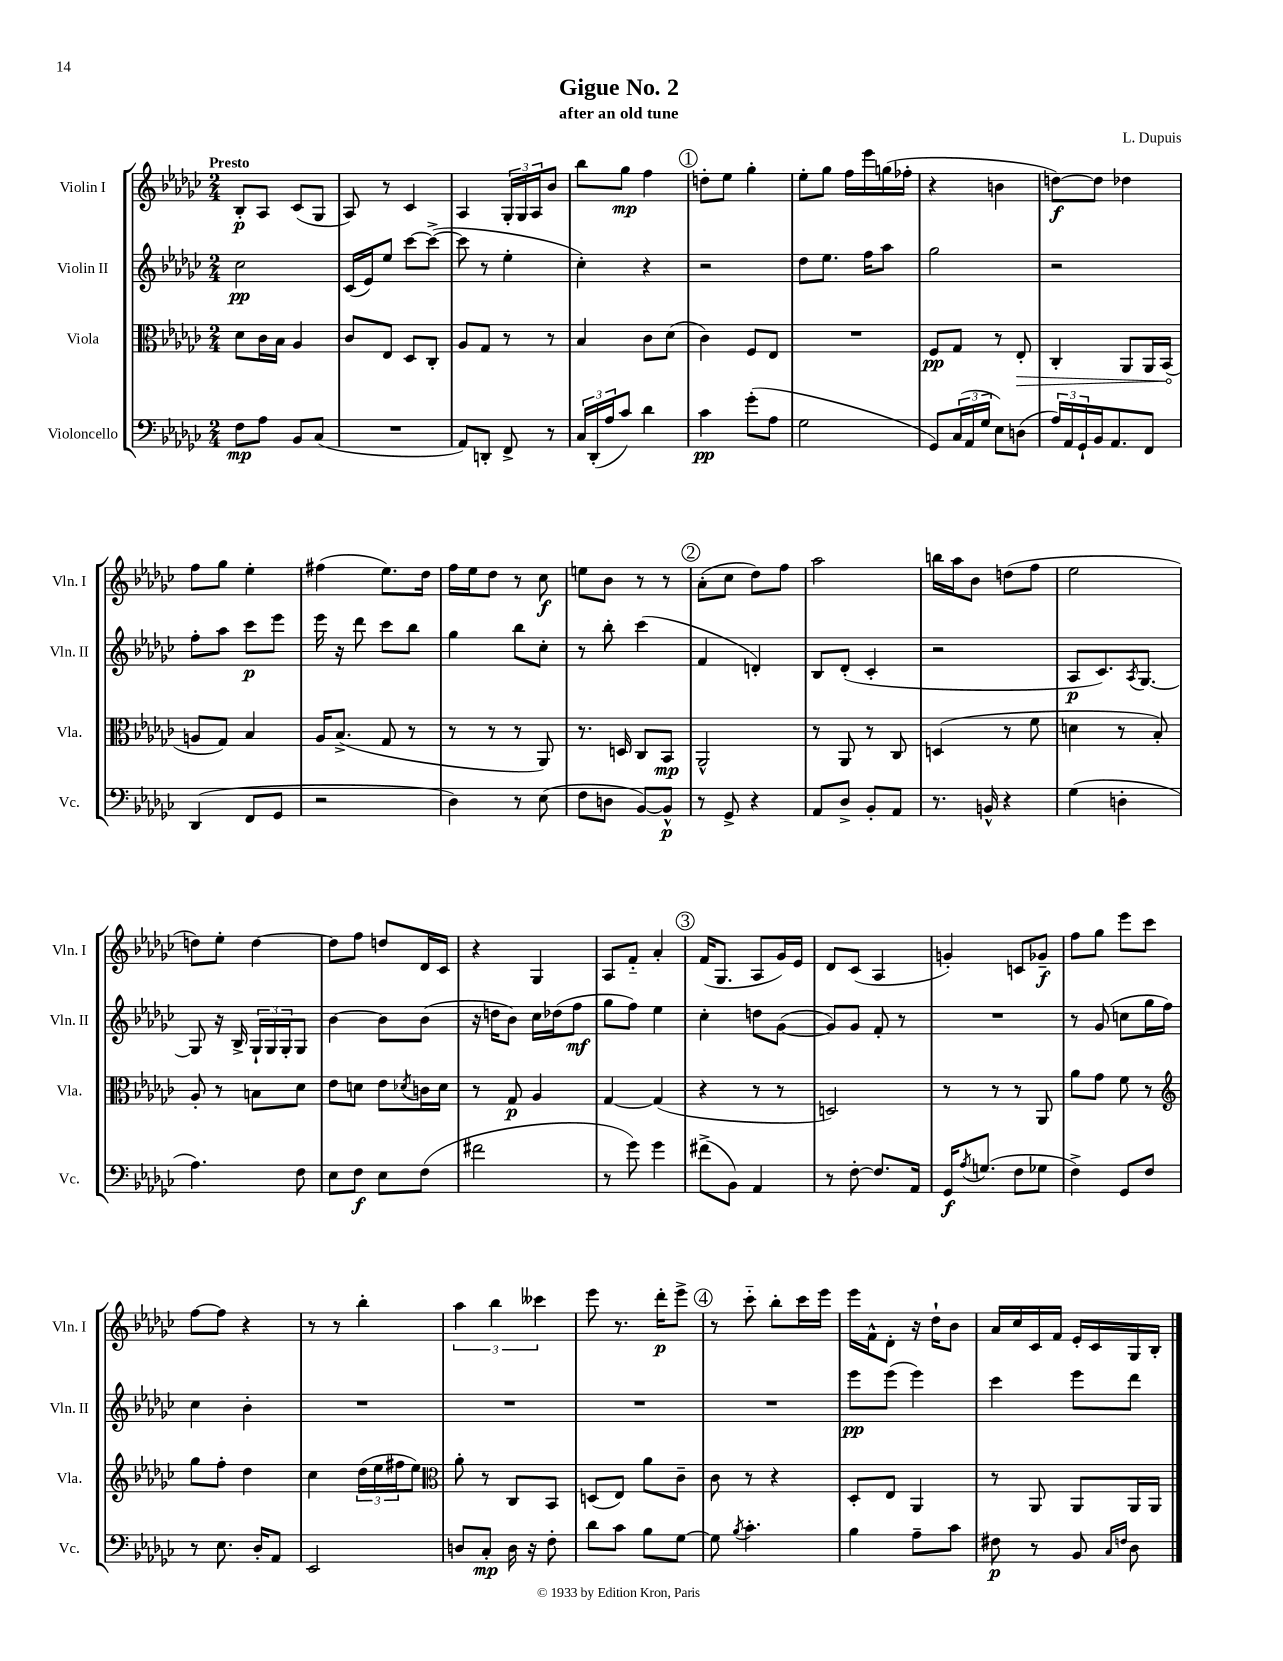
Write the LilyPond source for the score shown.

\header { title = "Gigue No. 2" composer = "L. Dupuis" subtitle = "after an old tune" }
<<
\new StaffGroup <<
\new Staff = "s0" \with { instrumentName = "Violin I" shortInstrumentName = "Vln. I" } {
    \clef treble \key ges \major \numericTimeSignature \time 2/4 \tempo "Presto"
    bes8-.\p aes8 ces'8( ges8 |
    aes8) r8 ces'4 |
    aes4 \tuplet 3/2 { ges16-. ges16 aes16 } bes'8 |
    bes''8 ges''8\mp f''4 |
    \mark \markup { \circle "1" } d''8-. ees''8 ges''4-. |
    ees''8-. ges''8 f''16 ees'''16 g''16( fes''16-. |
    r4 b'4 |
    d''8~\f) d''8 des''4 |
    f''8 ges''8 ees''4-. |
    fis''4( ees''8.) des''16 |
    f''16 ees''16 des''8 r8 ces''8\f |
    e''8 bes'8 r8 r8 |
    \mark \markup { \circle "2" } aes'8-.( ces''8 des''8) f''8 |
    aes''2 |
    b''16 aes''16 bes'8 d''8( f''8 |
    ees''2 |
    d''8) ees''8-. d''4~ |
    d''8 f''8 d''8 des'16 ces'16 |
    r4 ges4 |
    aes8 f'8-_ aes'4-. |
    \mark \markup { \circle "3" } f'16( ges8. aes8 ges'16) ees'16 |
    des'8 ces'8( aes4 |
    g'4-.) c'8 ges'8--\f |
    f''8 ges''8 ees'''8 ces'''8 |
    f''8~ f''8 r4 |
    r8 r8 bes''4-. |
    \tuplet 3/2 { aes''4 bes''4 ceses'''4 } |
    ees'''8 r8. des'''16-.\p ees'''8-> |
    \mark \markup { \circle "4" } r8 ces'''8-_ bes''8-. ces'''16 ees'''16 |
    ees'''16 f'16-^ des'8-. r16 des''16-! bes'8 |
    aes'16 ces''16 ces'16 f'16 ees'16-. ces'16 ges16 bes16-. \bar "|." |
}
\new Staff = "s1" \with { instrumentName = "Violin II" shortInstrumentName = "Vln. II" } {
    \clef treble \key ges \major \numericTimeSignature \time 2/4
    ces''2\pp |
    ces'16( ees'16) ees''8 ces'''8~ ces'''8~->( |
    ces'''8 r8 ees''4-. |
    ces''4-.) r4 |
    \mark \markup { \circle "1" } r2 |
    des''8 ees''8. f''16 aes''8 |
    ges''2 |
    r2 |
    f''8-. aes''8 ces'''8\p ees'''8 |
    ees'''16 r16 des'''8 ces'''8 bes''8 |
    ges''4 bes''8 ces''8-. |
    r8 bes''8-. ces'''4( |
    \mark \markup { \circle "2" } f'4 d'4-.) |
    bes8 des'8-.( ces'4-. |
    r2 |
    aes8\p ces'8.) \acciaccatura { aes8 } ges8.~ |
    ges8 r16 bes16-> \tuplet 3/2 { ges16-! ges16 ges16-. } ges8 |
    bes'4~ bes'8 bes'8( |
    r16 d''16 bes'8) ces''16 des''16( f''8\mf |
    ges''8 f''8) ees''4 |
    \mark \markup { \circle "3" } ces''4-. d''8 ges'8~( |
    ges'8) ges'8 f'8-. r8 |
    R2 |
    r8 ges'8( c''8 ges''16 f''16) |
    ces''4 bes'4-. |
    R2 |
    R2 |
    R2 |
    \mark \markup { \circle "4" } R2 |
    ees'''8\pp ees'''8( ees'''4) |
    ces'''4 ees'''8 des'''8 \bar "|." |
}
\new Staff = "s2" \with { instrumentName = "Viola" shortInstrumentName = "Vla." } {
    \clef alto \key ges \major \numericTimeSignature \time 2/4
    des'8 ces'16 bes16 aes4 |
    ces'8 ees8 des8 ces8-. |
    aes8 ges8 r8 r8 |
    bes4 ces'8 des'8( |
    \mark \markup { \circle "1" } ces'4) f8 ees8 |
    R2 |
    f8\pp ges8 r8 \once \override Hairpin.circled-tip = ##t ees8-.\> |
    ces4-. aes,8 aes,16 bes,16\!( |
    a8 ges8) bes4 |
    aes16 bes8.->( ges8 r8 |
    r8 r8 r8 aes,8) |
    r8. d16 ces8 bes,8\mp |
    \mark \markup { \circle "2" } aes,2-^ |
    r8 aes,8 r8 ces8 |
    d4( r8 f'8 |
    d'4 r8 bes8-.) |
    aes8-. r8 b8 des'8 |
    ees'8 d'8 ees'8 \acciaccatura { des'8 } c'16 des'16 |
    r8 ges8\p aes4 |
    ges4~ ges4( |
    \mark \markup { \circle "3" } r4 r8 r8 |
    d2) |
    r8 r8 r8 aes,8 |
    aes'8 ges'8 f'8 r8 |
    \clef treble ges''8 f''8-. des''4 |
    ces''4 \tuplet 3/2 { des''16( ees''16 fis''16 } ees''8) |
    \clef alto aes'8-. r8 ces8 bes,8 |
    d8( ees8) aes'8 ces'8-- |
    \mark \markup { \circle "4" } ces'8 r8 r4 |
    des8-. ees8 aes,4 |
    r8 aes,8 aes,8 aes,16 aes,16 \bar "|." |
}
\new Staff = "s3" \with { instrumentName = "Violoncello" shortInstrumentName = "Vc." } {
    \clef bass \key ges \major \numericTimeSignature \time 2/4
    f8\mp aes8 bes,8 ces8( |
    R2 |
    aes,8) d,8-. f,8-> r8 |
    \tuplet 3/2 { ces16 des,16-.( aes16 } ces'8) des'4 |
    \mark \markup { \circle "1" } ces'4\pp ges'8-.( aes8 |
    ges2 |
    ges,8) \tuplet 3/2 { ces16( aes,16 ges16 } ees8) d8( |
    \tuplet 3/2 { aes16) aes,16 ges,16-! } bes,16 aes,8. f,8 |
    des,4( f,8 ges,8 |
    r2 |
    des4) r8 ees8( |
    f8 d8 bes,8~) bes,8-^\p |
    \mark \markup { \circle "2" } r8 ges,8-> r4 |
    aes,8 des8-> bes,8-. aes,8 |
    r8. b,16-^ r4 |
    ges4( d4-. |
    aes4.) f8 |
    ees8 f8\f ees8 f8( |
    fis'2 |
    r8 ges'8) ges'4 |
    \mark \markup { \circle "3" } fis'8->( bes,8) aes,4 |
    r8 f8~-. f8. aes,16 |
    ges,16\f \acciaccatura { aes8 } g8.( f8 ges8 |
    f4->) ges,8 f8 |
    r8 ees8. des16-. aes,8 |
    ees,2 |
    d8 ces8-.\mp d16 r16 f8-. |
    des'8 ces'8 bes8 ges8~ |
    \mark \markup { \circle "4" } ges8 \acciaccatura { bes8 } ces'4.-. |
    bes4 aes8-- ces'8 |
    fis8\p r8 bes,8 \grace { ces16 f16 } des8 \bar "|." |
}
>>
>>
\layout { \context { \Score \remove "Bar_number_engraver" } }
